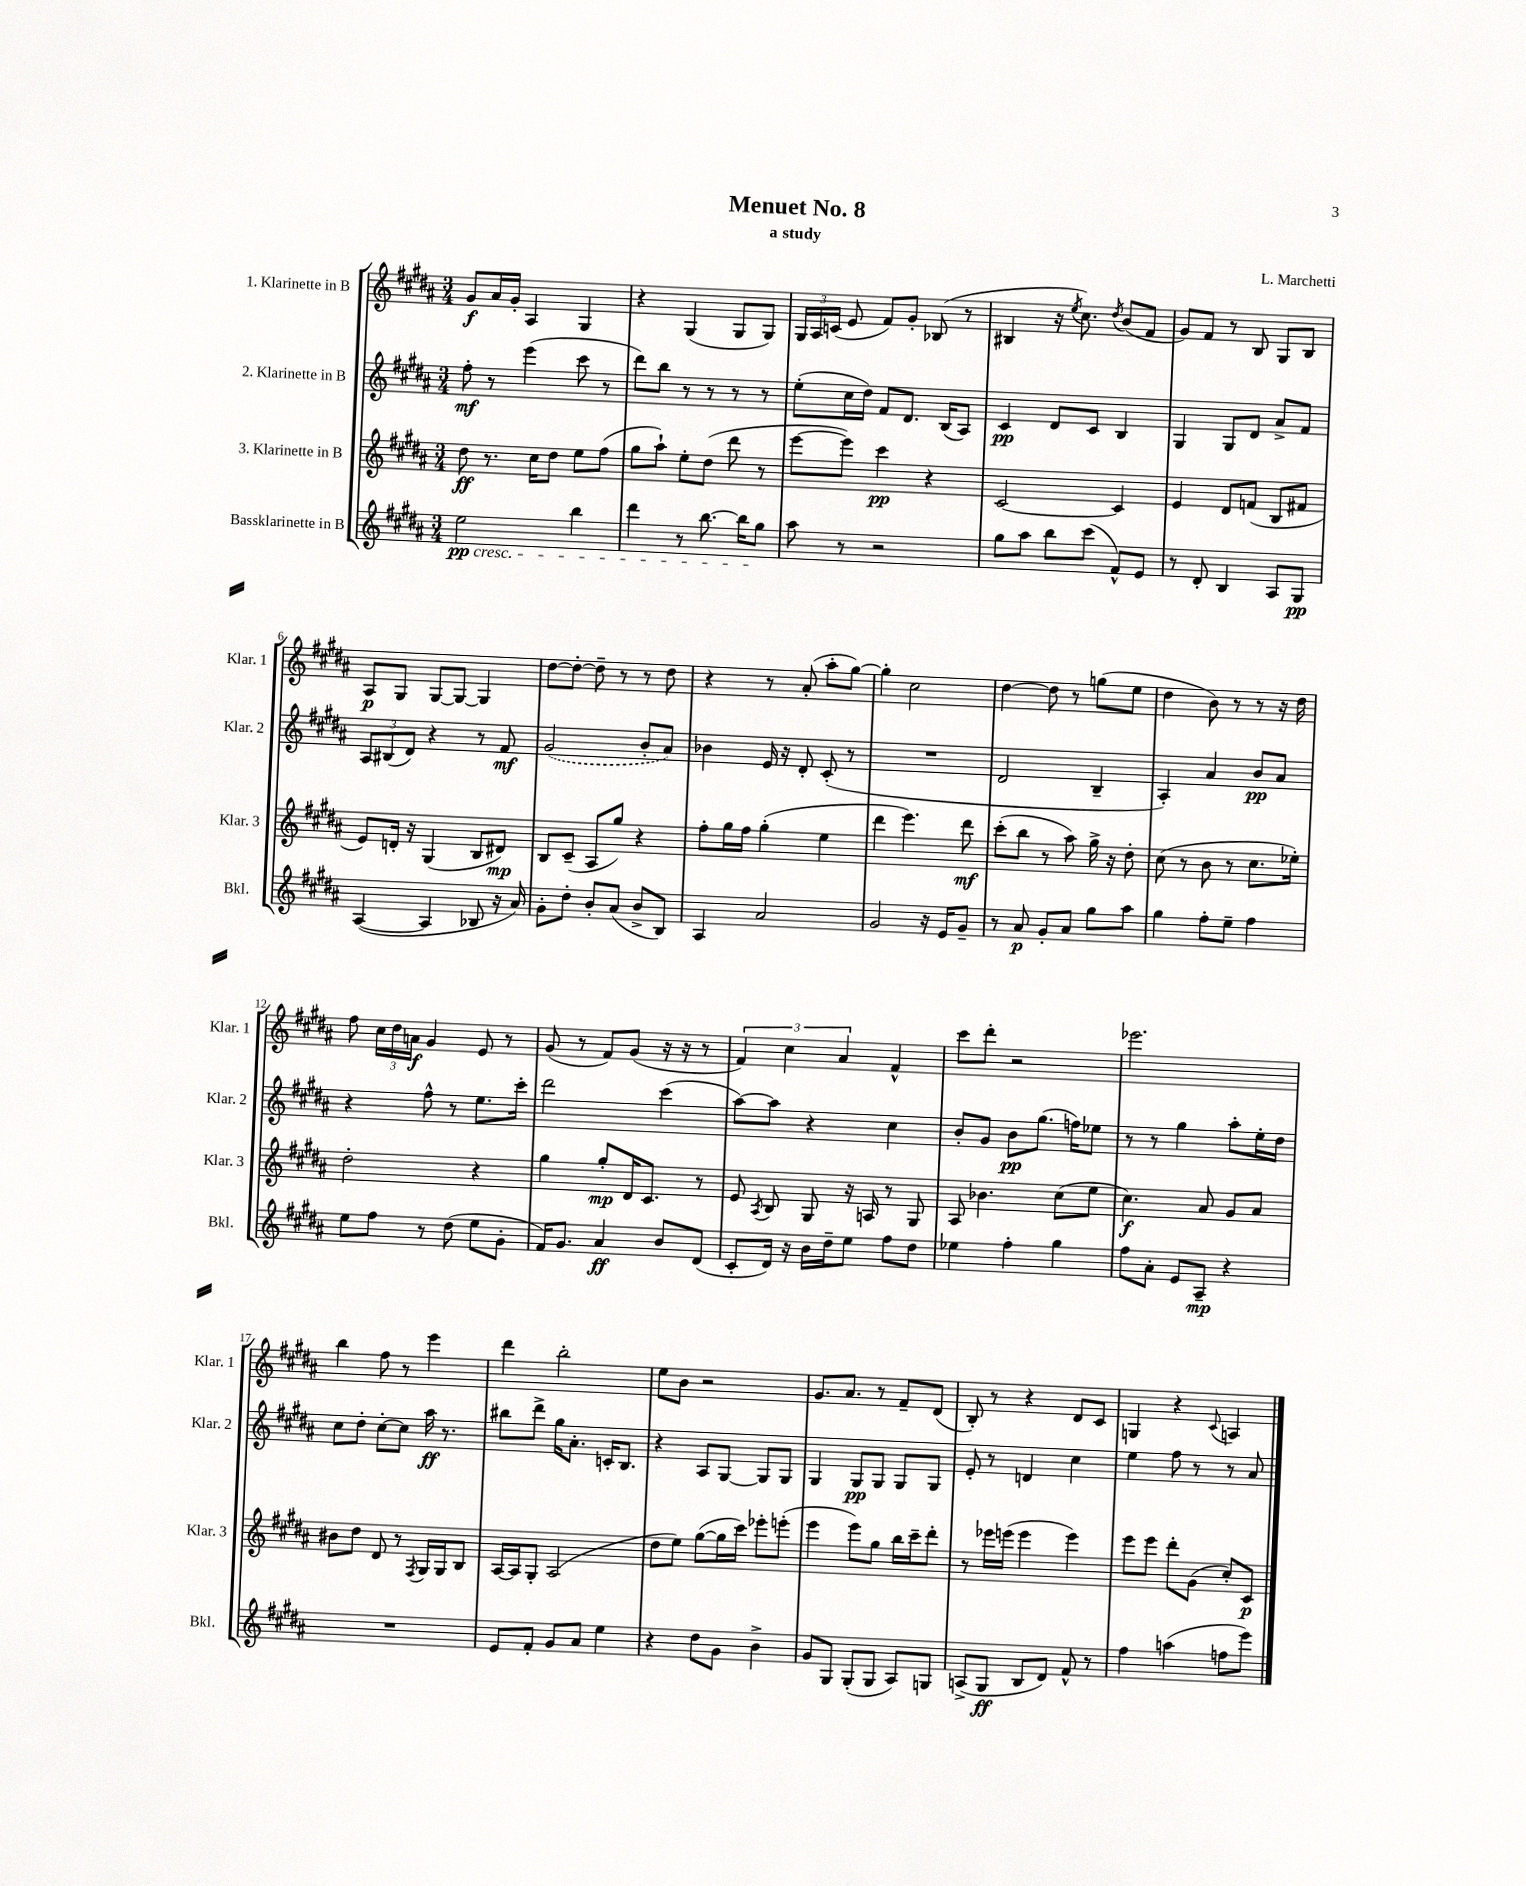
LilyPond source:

\header { title = "Menuet No. 8" composer = "L. Marchetti" subtitle = "a study" }
<<
\new StaffGroup <<
\new Staff = "s0" \with { instrumentName = "1. Klarinette in B" shortInstrumentName = "Klar. 1" } {
    \clef treble \key b \major \numericTimeSignature \time 3/4
    \autoBeamOff gis'8[\f ais'16 gis'16]-. ais4 gis4 |
    r4 gis4( gis8[ gis8]) |
    \tuplet 3/2 { gis16[ ais16 c'16]( } e'8 fis'8[) gis'8]-. bes8( r8 |
    bis4 r16 \acciaccatura { e''8 } cis''8.) \acciaccatura { dis''8 } b'8[( fis'8] |
    gis'8[) fis'8] r8 b8 gis8[ b8] |
    ais8[\p gis8] gis8[~ gis8]~ gis4 |
    dis''8[~ dis''8]~-. dis''8-- r8 r8 dis''8 |
    r4 r8 ais'8-.( ais''8[-. gis''8]~) |
    gis''4-. cis''2 |
    dis''4~ dis''8 r8 g''8[( e''8] |
    dis''4 b'8) r8 r8 r16 dis''16 |
    fis''8 \tuplet 3/2 { cis''16[ dis''16 a'16]\f } gis'4 e'8 r8 |
    gis'8( r8 fis'8[) gis'8]( r16 r16 r8 |
    \tuplet 3/2 { fis'4) cis''4 ais'4 } fis'4-^ |
    cis'''8[ dis'''8]-. r2 |
    ees'''2. |
    b''4 fis''8 r8 e'''4 |
    dis'''4 b''2-. |
    e''8[ b'8] r2 |
    gis'8.[ ais'8.] r8 fis'8[-- dis'8]( |
    b8-.) r8 r4 dis'8[ cis'8] |
    g4 r4 \appoggiatura { cis'8 } a4 \bar "|." |
}
\new Staff = "s1" \with { instrumentName = "2. Klarinette in B" shortInstrumentName = "Klar. 2" } {
    \clef treble \key b \major \numericTimeSignature \time 3/4
    \autoBeamOff fis''8-.\mf r8 e'''4( cis'''8 r8 |
    dis'''8[) b''8] r8 r8 r8 r8 |
    e''8[-.( cis''16 dis''16]) fis'8[ dis'8.] b16[( ais8]) |
    cis'4\pp dis'8[ cis'8] b4 |
    gis4 gis8[ dis'8] ais'8[-> fis'8] |
    \tuplet 3/2 { ais8[ bis8( dis'8]) } r4 r8 fis'8\mf |
    \once \slurDashed gis'2( b'8[-. ais'8]) |
    bes'4 e'16 r16 dis'8-. cis'8-.( r8 |
    R2. |
    dis'2 b4-- |
    ais4-.) ais'4 b'8[\pp ais'8] |
    r4 fis''8-^ r8 e''8.[ cis'''16]-. |
    dis'''2 cis'''4( |
    ais''8[~) ais''8] r4 cis''4 |
    b'8[-. gis'8] b'8[\pp gis''8.]( f''16[) ees''8] |
    r8 r8 gis''4 ais''8[-. e''16-. dis''16] |
    cis''8[ dis''8]-. cis''8[~-. cis''8] ais''16\ff r8. |
    bis''8[ dis'''8]-> gis''16[ ais'8.]-. c'16[-. b8.] |
    r4 ais8[ gis8]~ gis8[ gis8] |
    gis4 gis8[\pp gis8] gis8[ gis8] |
    e'8-. r8 d'4 cis''4 |
    e''4 fis''8 r8 r8 ais'8 \bar "|." |
}
\new Staff = "s2" \with { instrumentName = "3. Klarinette in B" shortInstrumentName = "Klar. 3" } {
    \clef treble \key b \major \numericTimeSignature \time 3/4
    \autoBeamOff dis''8\ff r8. cis''16[ dis''8] e''8[ fis''8]( |
    gis''8[ ais''8]-!) e''8[-. dis''8]( dis'''8 r8 |
    e'''8[~ e'''8]) cis'''4\pp r4 |
    cis'2~ cis'4 |
    e'4 dis'8[ f'8]( b8[ fis'8] |
    e'8[) d'16]-. r16 gis4( b8[ dis'8]\mp) |
    b8[ cis'8]--( ais8[ gis''8]) r4 |
    fis''8[-. gis''16 fis''16] gis''4-.( e''4 |
    dis'''4 e'''4.) dis'''8\mf |
    cis'''8[-.( b''8] r8 ais''8) gis''16-> r16 dis''8-. |
    cis''8( r8 b'8 r8 cis''8.[ ees''16]-.) |
    dis''2-. r4 |
    gis''4 gis''8[-.\mp dis'16 cis'8.] r8 |
    e'8 \acciaccatura { ais8 } b8 gis8 r16 a16 r8 gis8 |
    ais8 bes'4. cis''8[( e''8] |
    cis''4.\f) ais'8 gis'8[ ais'8] |
    bis'8[ dis''8] dis'8 r8 \acciaccatura { fis8 } gis16[ gis16 b8] |
    ais16[~ ais16 gis8]-. ais2( |
    dis''8[ e''8]) gis''8[~( gis''16 cis'''16]) ees'''8[-. e'''8]-.( |
    e'''4 e'''8[) gis''8] b''16[ cis'''16-- dis'''8]-. |
    r8 ees'''16[ e'''16]( e'''4 e'''4) |
    e'''8[ e'''8] dis'''8[-. gis'8]( cis''8[-.) cis'8]\p \bar "|." |
}
\new Staff = "s3" \with { instrumentName = "Bassklarinette in B" shortInstrumentName = "Bkl." } {
    \clef treble \key b \major \numericTimeSignature \time 3/4
    \autoBeamOff e''2\pp\cresc b''4 |
    dis'''4 r8 b''8.~ b''16[ gis''8]\! |
    ais''8 r8 r2 |
    gis''8[ ais''8] b''8[ cis'''8]( fis'8[-^) e'8] |
    r8 dis'8-. b4 ais8[ gis8]\pp |
    ais4~( ais4 bes8 r16 ais'16) |
    gis'8[-. dis''8]-. b'8[-. ais'8]( b'8[-> b8]) |
    ais4 ais'2 |
    gis'2 r16 e'16[ gis'8]-- |
    r8 ais'8\p gis'8[-. ais'8] gis''8[ ais''8] |
    gis''4 fis''8[-. e''8]-- fis''4 |
    e''8[ fis''8] r8 dis''8( e''8[ gis'8]-. |
    fis'16[) gis'8.] ais'4\ff b'8[ dis'8]( |
    cis'8[-. dis'16]) r16 b'16[ dis''16-- e''8] fis''8[ dis''8] |
    ees''4 fis''4-. gis''4 |
    fis''8[ ais'8]-. e'8[ ais8]--\mp r4 |
    R2. |
    e'8[ fis'8]-. gis'8[ ais'8] e''4 |
    r4 dis''8[ gis'8] b'4-> |
    gis'8[ gis8] gis8[-.( gis8] ais8[) g8] |
    a8[->( gis8]\ff b8[ dis'8]) fis'8-^ r8 |
    fis''4 a''4( f''8[ e'''8]) \bar "|." |
}
>>
>>
